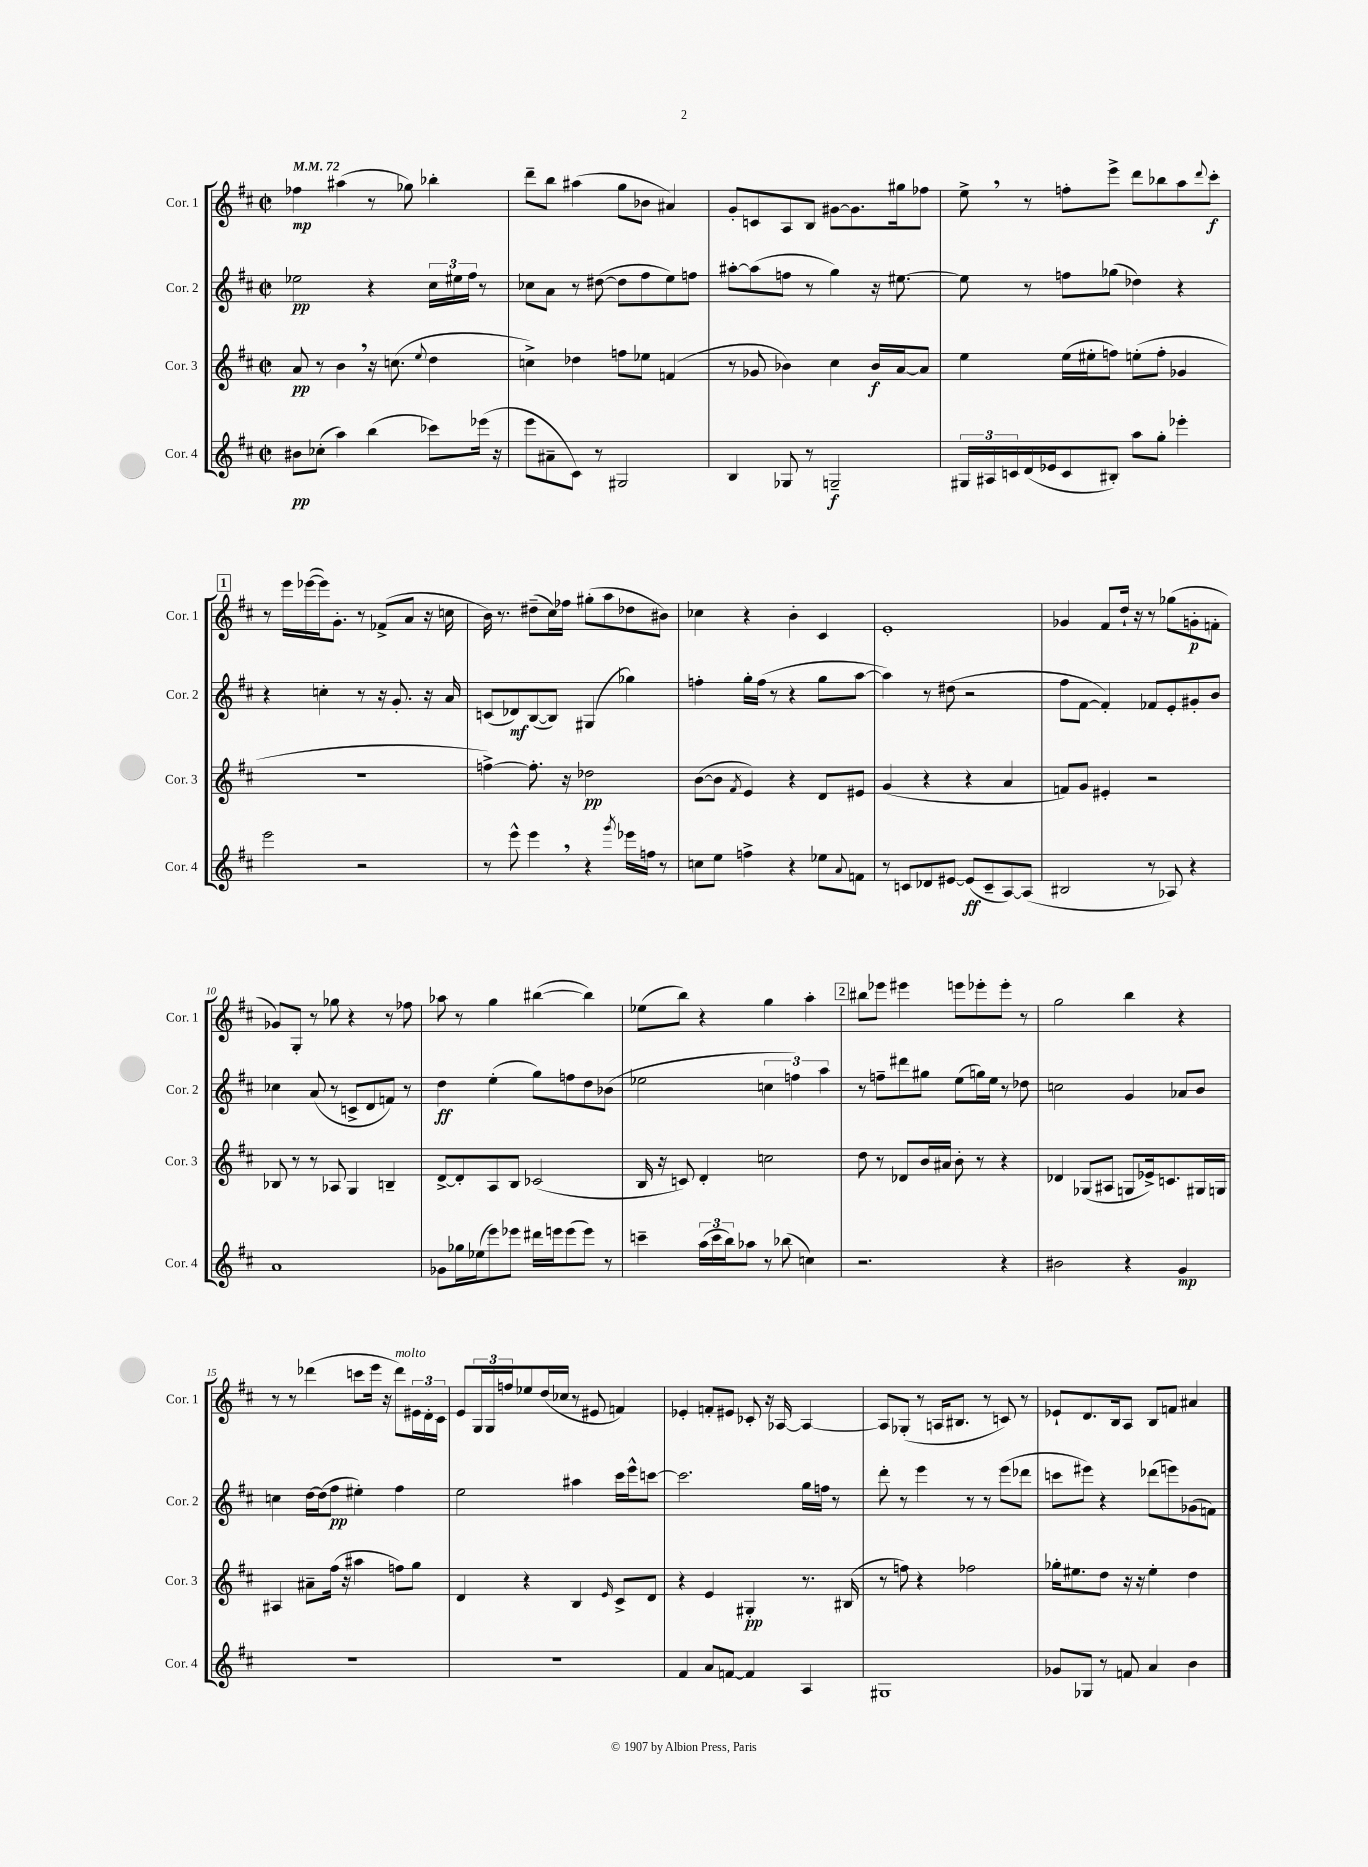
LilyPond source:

<<
\new StaffGroup <<
\new Staff = "s0" \with { instrumentName = "Cor. 1" shortInstrumentName = "Cor. 1" } {
    \clef treble \key d \major \defaultTimeSignature \time 2/2 \tempo 4 = 72
    fes''4\mp ais''4( r8 ges''8) bes''4-. |
    d'''8-- b''8 ais''4( g''8 bes'8 ais'4) |
    g'8-. c'8 a8 b8 gis'8~ gis'8. gis''16 fes''8 |
    e''8-> \breathe r8 f''8-. e'''8-> d'''8 bes''8 a''8 \appoggiatura { d'''8 } cis'''8-.\f |
    \mark \markup { \box "1" } r8 e'''16 ees'''16~( ees'''16) g'8.-. r8 fes'8->( a'8 r16 c''16 |
    b'16) r8. dis''8--( cis''16) fes''16 gis''8-.( a''8 des''8 bis'8) |
    ces''4 r4 b'4-. cis'4 |
    e'1-. |
    ges'4 fis'8 d''16-! r16 r8 ges''8( g'8-.\p f'8-. |
    ges'8) g8-. r8 ges''8 r4 r8 fes''8 |
    aes''8 r8 g''4 bis''4~( bis''4) |
    ees''8( b''8) r4 g''4 a''4-. |
    \mark \markup { \box "2" } bis''8 ees'''8 eis'''4 e'''8 ees'''8-. ees'''8-. r8 |
    g''2 b''4 r4 |
    r8 r8 des'''4( c'''8 e'''16 r16 des'''8^\markup { \italic "molto" }) \tuplet 3/2 { eis'16 d'16-. cis'16 } |
    e'8 \tuplet 3/2 { g16 g16 f''16 } ees''8 d''16( ces''16 r8 eis'8 f'4) |
    ees'4-. f'8-. eis'8 ces'8-. r16 aes16~ aes4~ |
    aes8 ges8-.( r8 a16 bis8. r8 c'8) r8 |
    ees'8-! d'8. b16 a8 b8 f'8 ais'4 \bar "|." |
}
\new Staff = "s1" \with { instrumentName = "Cor. 2" shortInstrumentName = "Cor. 2" } {
    \clef treble \key d \major \defaultTimeSignature \time 2/2
    ees''2\pp r4 \tuplet 3/2 { cis''16 eis''16 fis''16 } r8 |
    ces''8 a'8 r8 dis''8~( dis''8 fis''8 e''8) f''8 |
    ais''8~-. ais''8( f''8 r8 g''4) r16 eis''8.~ |
    eis''8 r8 f''8 ges''8( des''4) r4 |
    \mark \markup { \box "1" } r4 c''4-. r8 r16 g'8.-. r16 a'16 |
    c'8( des'8\mf) b8~( b8) gis4( ges''4) |
    f''4-. g''16-. f''16( r8 r4 g''8 a''8~ |
    a''4) r8 dis''8( r2 |
    fis''8 fis'8~ fis'4-.) fes'8 e'8-. gis'8-. b'8 |
    ces''4 a'8( r8 c'8-> d'8 f'8) r8 |
    d''4\ff e''4-.( g''8) f''8 d''8 bes'8( |
    ees''2 \tuplet 3/2 { c''4 f''4) a''4 } |
    \mark \markup { \box "2" } r8 f''8-- dis'''8 gis''8 e''8( g''16) e''16 r8 des''8 |
    c''2 g'4 aes'8 b'8 |
    c''4 d''16~ d''16( fis''8\pp eis''4-.) fis''4 |
    e''2 ais''4 cis'''16 e'''16-^ c'''8~ |
    c'''2. g''16 f''16 r8 |
    d'''8-. r8 e'''4 r8 r8 e'''8( des'''8 |
    c'''8 eis'''8) r4 des'''8( e'''8) ges'8( f'8) \bar "|." |
}
\new Staff = "s2" \with { instrumentName = "Cor. 3" shortInstrumentName = "Cor. 3" } {
    \clef treble \key d \major \defaultTimeSignature \time 2/2
    a'8\pp r8 b'4 \breathe r16 c''8.( \appoggiatura { e''8 } d''4 |
    c''4->) des''4 f''8 ees''8 f'4( |
    r8 ges'8 bes'4) cis''4 bes'16\f a'16~ a'8 |
    e''4 e''16( eis''16-. f''8) e''8-.( f''8-. ges'4 |
    \mark \markup { \box "1" } R1 |
    f''4~->) f''8.-. r16 des''2\pp |
    b'8~( b'8 \acciaccatura { fis'8 } e'4) r4 d'8 eis'8 |
    g'4( r4 r4 a'4 |
    f'8) g'8 eis'4-. r2 |
    bes8 r8 r8 aes8 g4 b4-- |
    d'8~-> d'8-. a8 b8 ces'2( |
    b16 r16 c'8) d'4-. c''2 |
    \mark \markup { \box "2" } d''8 r8 des'8 b'16 ais'16 b'8-. r8 r4 |
    des'4 ges8( ais8 g8 ees'16->) c'8. gis16 g16 |
    ais4 ais'8-- fis''16( r16 ais''4 f''8) g''8 |
    d'4 r4 b4 \grace { e'16 } cis'8-> d'8 |
    r4 e'4 gis4-.\pp r8. bis16( |
    r8 f''8) r4 fes''2 |
    ges''16-. eis''8. d''8 r16 r16 eis''4-. d''4 \bar "|." |
}
\new Staff = "s3" \with { instrumentName = "Cor. 4" shortInstrumentName = "Cor. 4" } {
    \clef treble \key d \major \defaultTimeSignature \time 2/2
    bis'8\pp ces''8-.( a''4) b''4( ces'''8) ees'''16( r16 |
    e'''8 ais'8-- cis'8) r8 gis2 |
    b4 ges8 r8 g2--\f |
    \tuplet 3/2 { gis16 ais16 c'16 } d'16( ees'16 c'8 bis8-.) a''8 g''8-. ees'''4-. |
    \mark \markup { \box "1" } e'''2 r2 |
    r8 e'''8-^ e'''4 \breathe r4 \acciaccatura { g'''8 } ees'''16 f''16 r8 |
    c''8 e''8 f''4-> r4 ees''8 \appoggiatura { a'8 } f'8 |
    r8 c'8 des'8 eis'8~ eis'8\ff( c'8-- a8~) a8( |
    bis2 r8 aes8) r4 |
    a'1 |
    ges'8 ges''16 ees''16( e'''8) ees'''8 dis'''16 e'''16 e'''8( e'''8) r8 |
    c'''4-- \tuplet 3/2 { a''16( c'''16 b''16) } aes''8 r8 bes''8( c''4) |
    \mark \markup { \box "2" } r2. r4 |
    bis'2 r4 g'4\mp |
    R1 |
    R1 |
    fis'4 a'8 f'8~ f'4 a4 |
    gis1 |
    ges'8 ges8 r8 f'8 a'4 b'4 \bar "|." |
}
>>
>>
